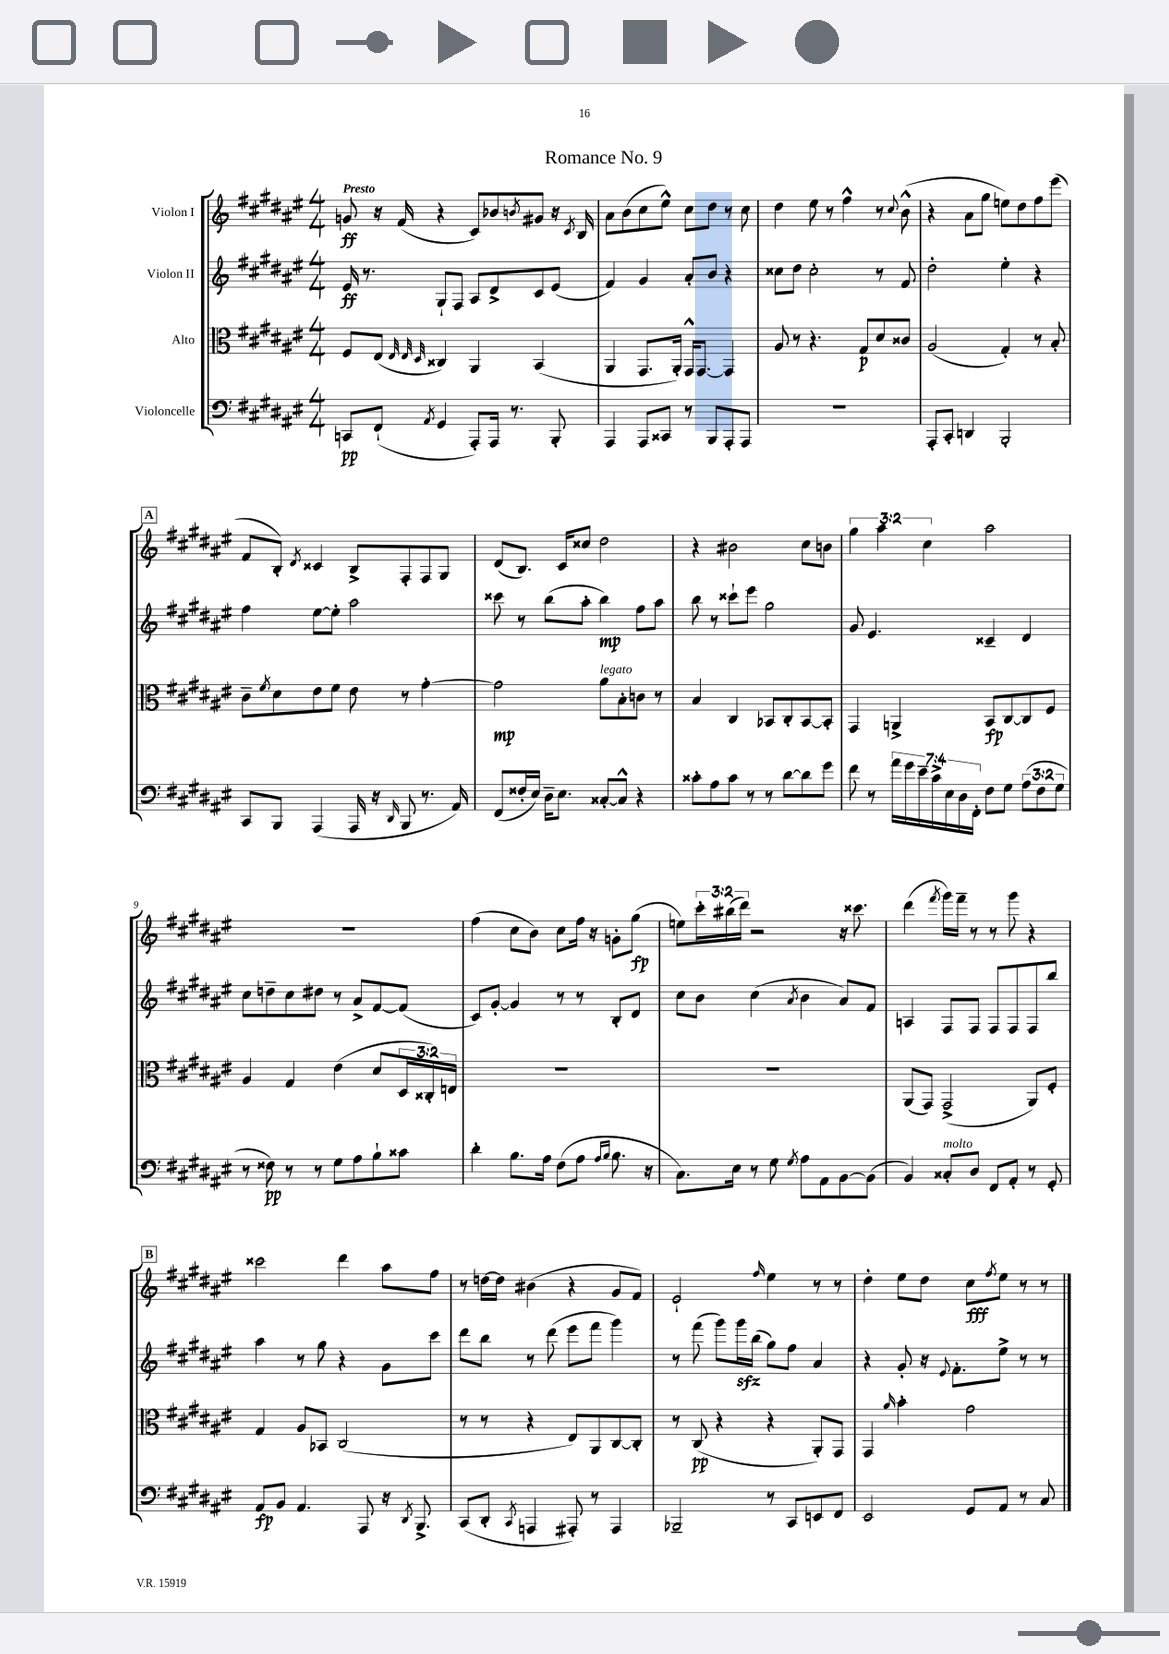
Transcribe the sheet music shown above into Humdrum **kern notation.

**kern	**dynam	**kern	**dynam	**kern	**dynam	**kern	**dynam
*part4	*part4	*part3	*part3	*part2	*part2	*part1	*part1
*staff4	*staff4	*staff3	*staff3	*staff2	*staff2	*staff1	*staff1
*I"Violoncelle	*	*I"Alto	*	*I"Violon II	*	*I"Violon I	*
*clefF4	*	*clefC3	*	*clefG2	*	*clefG2	*
*k[f#c#g#d#a#e#]	*	*k[f#c#g#d#a#e#]	*	*k[f#c#g#d#a#e#]	*	*k[f#c#g#d#a#e#]	*
*M4/4	*	*M4/4	*	*M4/4	*	*M4/4	*
=1	=1	=1	=1	=1	=1	=1	=1
!	!	!	!	!	!	!LO:TX:a:B:t=Presto	!
8CCn/L	pp	8F#/L	.	16e#/	ff	8gn/	ff
.	.	.	.	8.r	.	.	.
(8FF#`/J	.	(8E#/J	.	.	.	16r	.
.	.	.	.	.	.	(16f#/	.
.	.	32qqE#/	.	.	.	.	.
.	.	32qqE#/	.	.	.	.	.
8qAA#/	.	32qqD#/	.	.	.	.	.
4GG#/	.	4C##X/)	.	8G#`/L	.	4r	.
.	.	.	.	8F#/J	.	.	.
8AAA#'/L)	.	4AA#/	.	8A#/L	.	8c#/L)	.
16AAA#/Jk	.	.	.	8d#^/	.	8b-X/	.
8.r	.	.	.	.	.	.	.
.	.	.	.	.	.	8qbn/	.
.	.	(4BB/	.	8c#/	.	8g#X/J	.
8BBB'/	.	.	.	(8e#/J	.	16r	.
.	.	.	.	.	.	8qc#/	.
.	.	.	.	.	.	16B/	.
=2	=2	=2	=2	=2	=2	=2	=2
4AAA#/	.	4AA#/	.	4f#/)	.	8a#\L	.
.	.	.	.	.	.	(8b\	.
8AAA#/L	.	8.GG#/L	.	4g#/	.	8cc#\	.
8CC##X/J	.	.	.	.	.	8ee#^^\J)	.
.	.	16AA#'/Jk)	.	.	.	.	.
8r	.	16GG#^^/KL	.	8a#'/L	.	8cc#\L	.
.	.	[8.GG#/J	.	.	.	.	.
8BBB/L	.	.	.	8b/J	.	8dd#\J	.
8AAA#'/	.	4GG#/]	.	4r	.	8r	.
8AAA#/J	.	.	.	.	.	8cc#\	.
=3	=3	=3	=3	=3	=3	=3	=3
1r	.	8A#/	.	8cc##X\L	.	4dd#\	.
.	.	8r	.	8dd#\J	.	.	.
.	.	4.r	.	2cc##'\	.	8ee#\	.
.	.	.	.	.	.	8r	.
.	.	.	.	.	.	4ff#^^\	.
.	.	8G#/L	p	.	.	.	.
.	.	8d#/	.	8r	.	8r	.
.	.	.	.	.	.	8qqcc#/	.
.	.	8c##X/J	.	8f#/	.	(8b^^\	.
=4	=4	=4	=4	=4	=4	=4	=4
8AAA#'/L	.	(2A#/	.	2dd#'\	.	4r	.
8CC#'/J	.	.	.	.	.	.	.
4DDn/	.	.	.	.	.	8a#\L	.
.	.	.	.	.	.	8gg#\J	.
2BBB'/	.	4G#'/)	.	4ee#'\	.	8een\L)	.
.	.	.	.	.	.	8dd#\	.
.	.	8r	.	4r	.	8ff#\	.
.	.	8B'/	.	.	.	(8eee#\J	.
!!LO:LB:g=z
!!LO:REH:place=s1:t=A
=5	=5	=5	=5	=5	=5	=5	=5
8CC#/L	.	8c#~\L	.	4ff#\	.	8f#/L	.
.	.	8qf#/	.	.	.	.	.
8BBB/J	.	8d#\	.	.	.	8B'/J)	.
.	.	.	.	.	.	8qd#/	.
(4AAA#/	.	8e#\	.	[8ee#\L	.	4c##X/	.
.	.	8f#\J	.	8ee#'\J]	.	.	.
16AAA#/	.	8e#\	.	2aa#\	.	8B^/L	.
16r	.	.	.	.	.	.	.
16qqDD#/	.	.	.	.	.	.	.
8BBB/	.	8r	.	.	.	8F#'/	.
8.r	.	[4g#'\	.	.	.	8F#/	.
.	.	.	.	.	.	8G#/J	.
16AA#/)	.	.	.	.	.	.	.
=6	=6	=6	=6	=6	=6	=6	=6
(8FF#/L	.	2g#\]	mp	8ccc##X\	.	(8d#/L	.
16F##X'/L	.	.	.	8r	.	8.B/J)	.
16E#/JJ)	.	.	.	.	.	.	.
16D#~\KL	.	.	.	(8bb\L	.	.	.
8.E#\J	.	.	.	.	.	16c#/KL	.
.	.	.	.	8aa#'\J	.	8cc##X/J	.
!	!	!LO:TX:a:i:t=legato	!	!	!	!	!
[8C##X'/L	.	8a#\L	.	4bb\)	mp	2dd#\	.
8C##^^/J]	.	8B'\	.	.	.	.	.
4r	.	8cn\J	.	8ff#\L	.	.	.
.	.	8r	.	8aa#\J	.	.	.
=7	=7	=7	=7	=7	=7	=7	=7
8c##X'\L	.	4B/	.	8bb\	.	4r	.
8A#\	.	.	.	8r	.	.	.
8c##\J	.	4C#/	.	8ccc##X`\L	.	2b#X\	.
8r	.	.	.	8eee#\J	.	.	.
8r	.	8BB-X/L	.	2gg#\	.	.	.
[8d#\L	.	8C#'/	.	.	.	.	.
8d#\]	.	[8BB-/	.	.	.	8cc#\L	.
8g#\J	.	8BB-'/J]	.	.	.	8bn\J	.
=8	=8	=8	=8	=8	=8	=8	=8
8f#\	.	4GG#/	.	8g#/	.	6gg#\	.
8r	.	.	.	4.e#/	.	.	.
.	.	.	.	.	.	6aa#\	.
28a#\LL	.	4AAn^/	.	.	.	.	.
28g#\	.	.	.	.	.	.	.
28e#~\	.	.	.	.	.	.	.
.	.	.	.	.	.	6cc#\	.
28c#^\	.	.	.	.	.	.	.
28E#\	.	.	.	.	.	.	.
28D#\	.	.	.	.	.	.	.
28FF#'\JJ	.	.	.	.	.	.	.
8F#\L	.	8BB/L	fp	4c##X~/	.	2aa#\	.
8G#\J	.	[8C#/	.	.	.	.	.
(12A#\L	.	8C#/]	.	4d#/	.	.	.
12F#\	.	.	.	.	.	.	.
.	.	8F#/J	.	.	.	.	.
12G#\J	.	.	.	.	.	.	.
!!LO:LB:g=z
=9	=9	=9	=9	=9	=9	=9	=9
8r	.	4A#/	.	8cc#\L	.	1r	.
8F##X\)	pp	.	.	8ddn~\	.	.	.
8r	.	4G#/	.	8cc#\	.	.	.
8r	.	.	.	8dd#X\J	.	.	.
8G#\L	.	(4e#\	.	8r	.	.	.
8A#\	.	.	.	8a#^/L	.	.	.
8B`\	.	8d#/L	.	[8f#/	.	.	.
8c##X\J	.	24D#/L	.	(8f#/J]	.	.	.
.	.	24C##X'/)	.	.	.	.	.
.	.	24En/JJ	.	.	.	.	.
=10	=10	=10	=10	=10	=10	=10	=10
4d#'\	.	1r	.	8c#/L)	.	(4ff#\	.
.	.	.	.	[8g#'/J	.	.	.
8.B\L	.	.	.	4g#/]	.	8cc#\L	.
.	.	.	.	.	.	8b\J)	.
16A#\Jk	.	.	.	.	.	.	.
(8F#\L	.	.	.	8r	.	8cc#\L	.
8A#\J	.	.	.	8r	.	16ff#\Jk	.
.	.	.	.	.	.	16r	.
16qqA#/LL	.	.	.	.	.	.	.
16qqB/JJ	.	.	.	.	.	.	.
8.B\	.	.	.	8B'/L	.	8gn'\L	.
.	.	.	.	8d#/J	.	(8gg#\J	fp
16r	.	.	.	.	.	.	.
=11	=11	=11	=11	=11	=11	=11	=11
8.C#\L)	.	1r	.	8cc#\L	.	8een\L)	.
.	.	.	.	8b\J	.	24ccc#'\L	.
.	.	.	.	.	.	(24bb#X\	.
16E#\Jk	.	.	.	.	.	.	.
.	.	.	.	.	.	24ddd#\JJ)	.
8r	.	.	.	(4cc#\	.	2r	.
8G#\	.	.	.	.	.	.	.
8qG#/	.	.	.	8qa#/	.	.	.
8A#\L	.	.	.	4b\	.	.	.
8AA#\	.	.	.	.	.	.	.
[8BB\	.	.	.	8a#/L)	.	16r	.
.	.	.	.	.	.	8.ccc##X\	.
(8BB\J]	.	.	.	8f#/J	.	.	.
=12	=12	=12	=12	=12	=12	=12	=12
4BB/)	.	(8AA#/L	.	4An/	.	(4ddd#\	.
.	.	8GG#/J)	.	.	.	.	.
.	.	.	.	.	.	8qfff#/	.
!LO:TX:a:i:t=molto	!	!	!	!	!	!	!
8C##X'/L	.	(2GG#^/	.	8F#/L	.	16ggg#\LL)	.
.	.	.	.	.	.	16fff#~\JJ	.
8D#/J	.	.	.	8F#/J	.	8r	.
8FF#/L	.	.	.	8F#/L	.	8r	.
8AA#'/J	.	.	.	8F#/	.	8ggg#\	.
8r	.	8AA#/L)	.	8F#/	.	4r	.
8GG#'/	.	8F#'/J	.	8bb/J	.	.	.
!!LO:LB:g=z
!!LO:REH:place=s1:t=B
=13	=13	=13	=13	=13	=13	=13	=13
8AA#/L	fp	4G#/	.	4aa#\	.	2ccc##X\	.
8BB/J	.	.	.	.	.	.	.
4.AA#/	.	8A#/L	.	8r	.	.	.
.	.	8BB-X/J	.	8gg#\	.	.	.
.	.	(2C#/	.	4r	.	4ddd#\	.
8AAA#/	.	.	.	.	.	.	.
16r	.	.	.	8g#\L	.	8aa#\L	.
8qDD#/	.	.	.	.	.	.	.
8.BBB^/	.	.	.	.	.	.	.
.	.	.	.	8ccc#\J	.	8ff#\J	.
=14	=14	=14	=14	=14	=14	=14	=14
(8CC#/L	.	8r	.	8ddd#\L	.	8r	.
8DD#'/J	.	8r	.	8bb\J	.	[16ddn\LL	.
.	.	.	.	.	.	16dd\JJ]	.
8qCC#/	.	.	.	.	.	.	.
4AAAn/	.	4r	.	8r	.	(4b#X\	.
.	.	.	.	(8ddd#\	.	.	.
8AAA#X'/)	.	8E#/L)	.	8eee#\L	.	4r	.
8r	.	8AA#/	.	8fff#\J	.	.	.
4AAA#/	.	[8C#/	.	4ggg#\)	.	8g#/L	.
.	.	8C#'/J]	.	.	.	8f#/J)	.
=15	=15	=15	=15	=15	=15	=15	=15
2BBB-X~/	.	8r	.	8r	.	2e#`/	.
.	.	(8C#/	pp	(8fff#\	.	.	.
.	.	4r	.	8ggg#\L)	.	.	.
.	.	.	.	16ggg#zz\L	.	.	.
.	.	.	.	(16bb\JJ	.	.	.
.	.	.	.	.	.	16qqff#/	.
8r	.	4r	.	8gg#\L)	.	4ee#\	.
8CC#/L	.	.	.	8ff#\J	.	.	.
8EEn/	.	8AA#'/L)	.	4a#/	.	8r	.
8FF#/J	.	8GG#/J	.	.	.	8r	.
=16	=16	=16	=16	=16	=16	=16	=16
2EE#/	.	4GG#/	.	4r	.	4dd#'\	.
.	.	16qqa#/	.	.	.	.	.
.	.	4b'\	.	8g#'/	.	8ee#\L	.
.	.	.	.	16r	.	8dd#\J	.
.	.	.	.	8qqe#/	.	.	.
.	.	.	.	8.f#'\L	.	.	.
8GG#/L	.	2g#\	.	.	.	8cc#\L	fff
.	.	.	.	.	.	8qff#/	.
8AA#/J	.	.	.	8ee#^\J	.	8ee#\J	.
8r	.	.	.	8r	.	8r	.
8C#/	.	.	.	8r	.	8r	.
==	==	==	==	==	==	==	==
*-	*-	*-	*-	*-	*-	*-	*-
